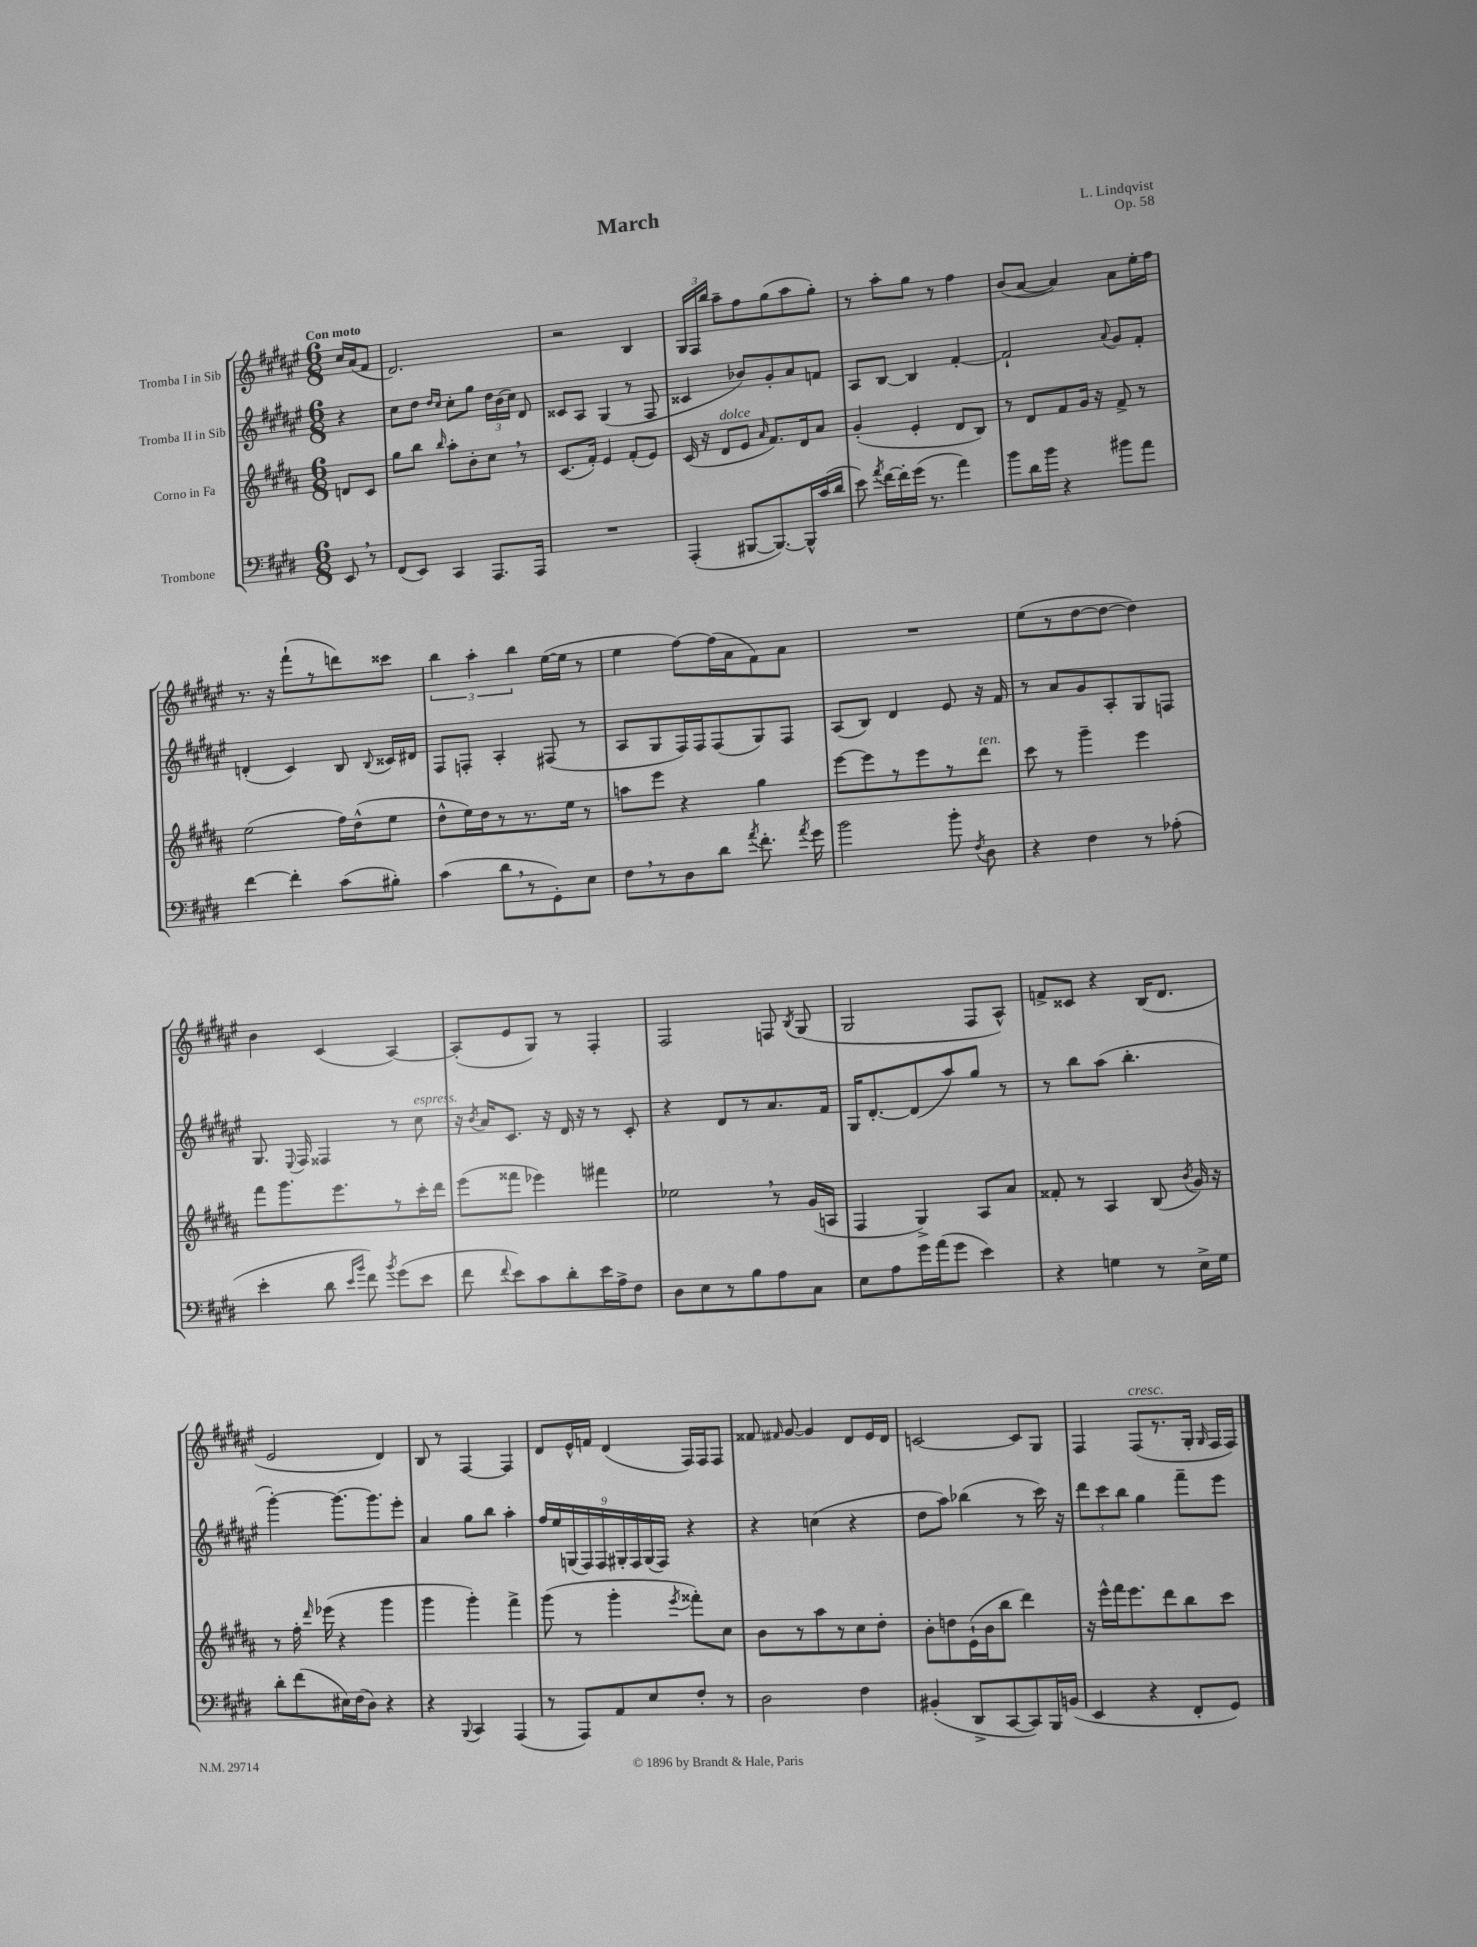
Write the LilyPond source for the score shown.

\header { title = "March" composer = "L. Lindqvist" opus = "Op. 58" }
<<
\new StaffGroup <<
\new Staff = "s0" \with { instrumentName = "Tromba I in Sib" } {
    \clef treble \key fis \major \numericTimeSignature \time 6/8 \partial 4 \tempo "Con moto"
    \autoBeamOff cis''16[ ais'16( fis'8] |
    dis'2.) |
    r2 b4 |
    \tuplet 3/2 { gis16[ fis16 b''16] } ais''8[-- fis''8 gis''8( ais''8 gis''8]-.) |
    r8 ais''8[-. gis''8] r8 fis''4 |
    b'8[( ais'8]~ ais'4) ais'8[ eis''16-. fis''16] |
    r8. r16 fis'''8[-!( r8 d'''8) cisis'''8] |
    \tuplet 3/2 { b''4 ais''4-. b''4 } eis''16[~( eis''16] r8 |
    eis''4 fis''8[~) fis''16( ais'16 fis'8) ais'8] |
    R2. |
    eis''8[( r8 dis''8~ dis''8]~ dis''4) |
    b'4 cis'4( ais4~) |
    ais8[-.( eis'8 gis8]) r8 fis4-. |
    fis2 f8 \acciaccatura { b8 } gis8( |
    gis2 fis8[ ais8]-^) |
    f'8[-> cisis'8] r4 b16[( dis'8.] |
    eis'2 dis'4) |
    b8 r8 fis4~ fis4 |
    dis'8[ eis'16-^ f'16] dis'4( fis16[) fis16 fis8] |
    fisis'8 \grace { fis'16 } gis'8~ gis'4 dis'8[ eis'16 dis'16] |
    c'2~ c'8[ gis8] |
    fis4 fis8[^\markup { \italic "cresc." }( r8. gis16]-. \grace { gis16 } fis16[ fis16]) \bar "|." |
}
\new Staff = "s1" \with { instrumentName = "Tromba II in Sib" } {
    \clef treble \key fis \major \numericTimeSignature \time 6/8 \partial 4
    \autoBeamOff r4 |
    cis''8[ dis''8] \grace { dis''16[ cis''16] } cis''8[-. gis''8] \tuplet 3/2 { dis''16[ b'16( cis''16]) } dis'8 |
    cisis'8[ ais8] gis4( r8 fis8 |
    cisis'4 bes'8[) gis'8-. ais'8 f'8] |
    ais8[ b8]~ b4 fis'4~-. |
    fis'2-! \appoggiatura { ais'8 } gis'8[ fis'8]-. |
    d'4-.( cis'4) b8 \appoggiatura { b8 } cisis'16[ dis'16] |
    fis8[ f8]-. ais4-. fis8( r8 |
    ais8[ gis8 fis16) fis16 fis8( gis8) fis8] |
    ais8[( b8]) dis'4 eis'8 r16 fis'16 |
    r8 ais'8[ gis'8 ais8-. gis8 f8] |
    gis8. \appoggiatura { eis8 } fis16 fisis4 r8 cis''8^\markup { \italic "espress." } |
    r16 \acciaccatura { b'8 } ais'16[ cis'8.] r16 dis'16 r16 r8 cis'8-. |
    r4 dis'8[ r8 ais'8. fis'16] |
    gis16[ dis'8.~-. dis'8( ais''8) gis''8] r8 |
    r8 b''8[ ais''8]( b''4.-. |
    gis'''4~-.) gis'''8.[~ gis'''8. eis'''8]-. |
    ais'4 gis''8[ b''8] ais''4-. |
    \tuplet 9/8 { fis''16[ eis''16 g16( fis16) fis16 gis16-. fis16 gis16( fis16]) } r4 |
    r4 c''4( r4 |
    dis''8[ ais''8]) bes''4( r8 cis'''16) r16 |
    \tuplet 3/2 { dis'''8[ cis'''8 b''8] } gis''4 fis'''8[-- eis'''8] \bar "|." |
}
\new Staff = "s2" \with { instrumentName = "Corno in Fa" } {
    \clef treble \key b \major \numericTimeSignature \time 6/8 \partial 4
    \autoBeamOff d'8[ cis'8] |
    gis''8[ b''8] \grace { b''16 } ais''8[-. b'8-. cis''8] \breathe r8 |
    cis'8.[( fis'16]-.) e'4 fis'8[-.( e'8]) |
    cis'16( r16 dis'8[^\markup { \italic "dolce" } e'8] \grace { ais'16 } fis'8.[) dis'16 ais'8] |
    gis'4-.( e'4-. dis'8[ b8]) |
    r8 dis'8[ fis'8 gis'16] r16 fis'8-> r8 |
    e''2( fis''16[) dis''16-^( e''8] |
    dis''8[-^ e''16) dis''16 r8 r8. e''16] r8 |
    a''8[ e'''8] r4 gis''4 |
    e'''8[~ e'''8 r8 e'''8 r8 dis'''8]^\markup { \italic "ten." } |
    cis'''8 r8 gis'''4-- e'''4 |
    fis'''8[ gis'''8. e'''8. r8 cis'''16-. dis'''16] |
    e'''8[( fisis'''8] ees'''4) fis'''4 |
    ees''2 \breathe r8 gis'16[( a16] |
    fis4 gis4->) ais8[ ais'8] |
    fisis'8-. r8 ais4 b8( \acciaccatura { b'8 } gis'16) r16 |
    r8 fis''16-. \grace { dis'''16 } ees'''16( r4 gis'''4 |
    gis'''4 gis'''4-.) fis'''4-> |
    gis'''8( r8 gis'''4-. \acciaccatura { e'''8 } fisis'''8[-.) cis''8] |
    b'8[ r8 ais''8 r8 cis''8 dis''8]-. |
    b'8[-. d''8 e'16-!( b'16 b''8] dis'''4) |
    r16 e'''16[-^ fis'''16 e'''8. dis'''8 b''8 cis'''8] \bar "|." |
}
\new Staff = "s3" \with { instrumentName = "Trombone" } {
    \clef bass \key e \major \numericTimeSignature \time 6/8 \partial 4
    \autoBeamOff e,8 \breathe r8 |
    fis,8[( e,8]) cis,4 a,,8.[ a,,16] |
    R2. |
    a,,4-.( bis,,8[~ bis,,8.~) bis,,16-^ cis'16( dis'16] |
    e'8) \acciaccatura { a'8 } fis'16[~ fis'16-. gis'16]( r8. a'4) |
    b'8[ dis'16 b'16] r4 bis'8[ a'8] |
    fis'4~ fis'4-. cis'8[( bis8]-.) |
    cis'4( dis'8[ \breathe r8 gis,8-.) e8] |
    fis8[ \breathe r8 dis8 dis'8] \acciaccatura { a'8 } fis'8.-. \acciaccatura { a'8 } gis'16 |
    b'2 b'8-. \acciaccatura { fis8 } dis8 |
    r4 fis4 r8 aes8-.( |
    e'4-. dis'8 \grace { e'16[ b'16] } fis'8) \acciaccatura { b'8 } gis'8[( e'8] |
    fis'8 \appoggiatura { fis'8 } e'8[) cis'8 dis'8-. e'16 a16-> fis8] |
    dis8[ e8 r8 b8 a8 cis8] |
    e8[ a8 gis'16 a'16( gis'8] e'4) |
    r4 g4 r8 e16[-> g16] |
    dis'8[-. fis'8( eis16) fis16( dis8]) r4 |
    r4 \appoggiatura { b,,8 } cis,4 a,,4( |
    r8 a,,8[) a,8 e8 fis8]-. r8 |
    dis2 fis4 |
    bis,4-.( dis,8[-> cis,8~ cis,8) b,,16 b,16]( |
    e,4 r4 fis,8[-. gis,8]) \bar "|." |
}
>>
>>
\layout { \context { \Score \remove "Bar_number_engraver" } }
